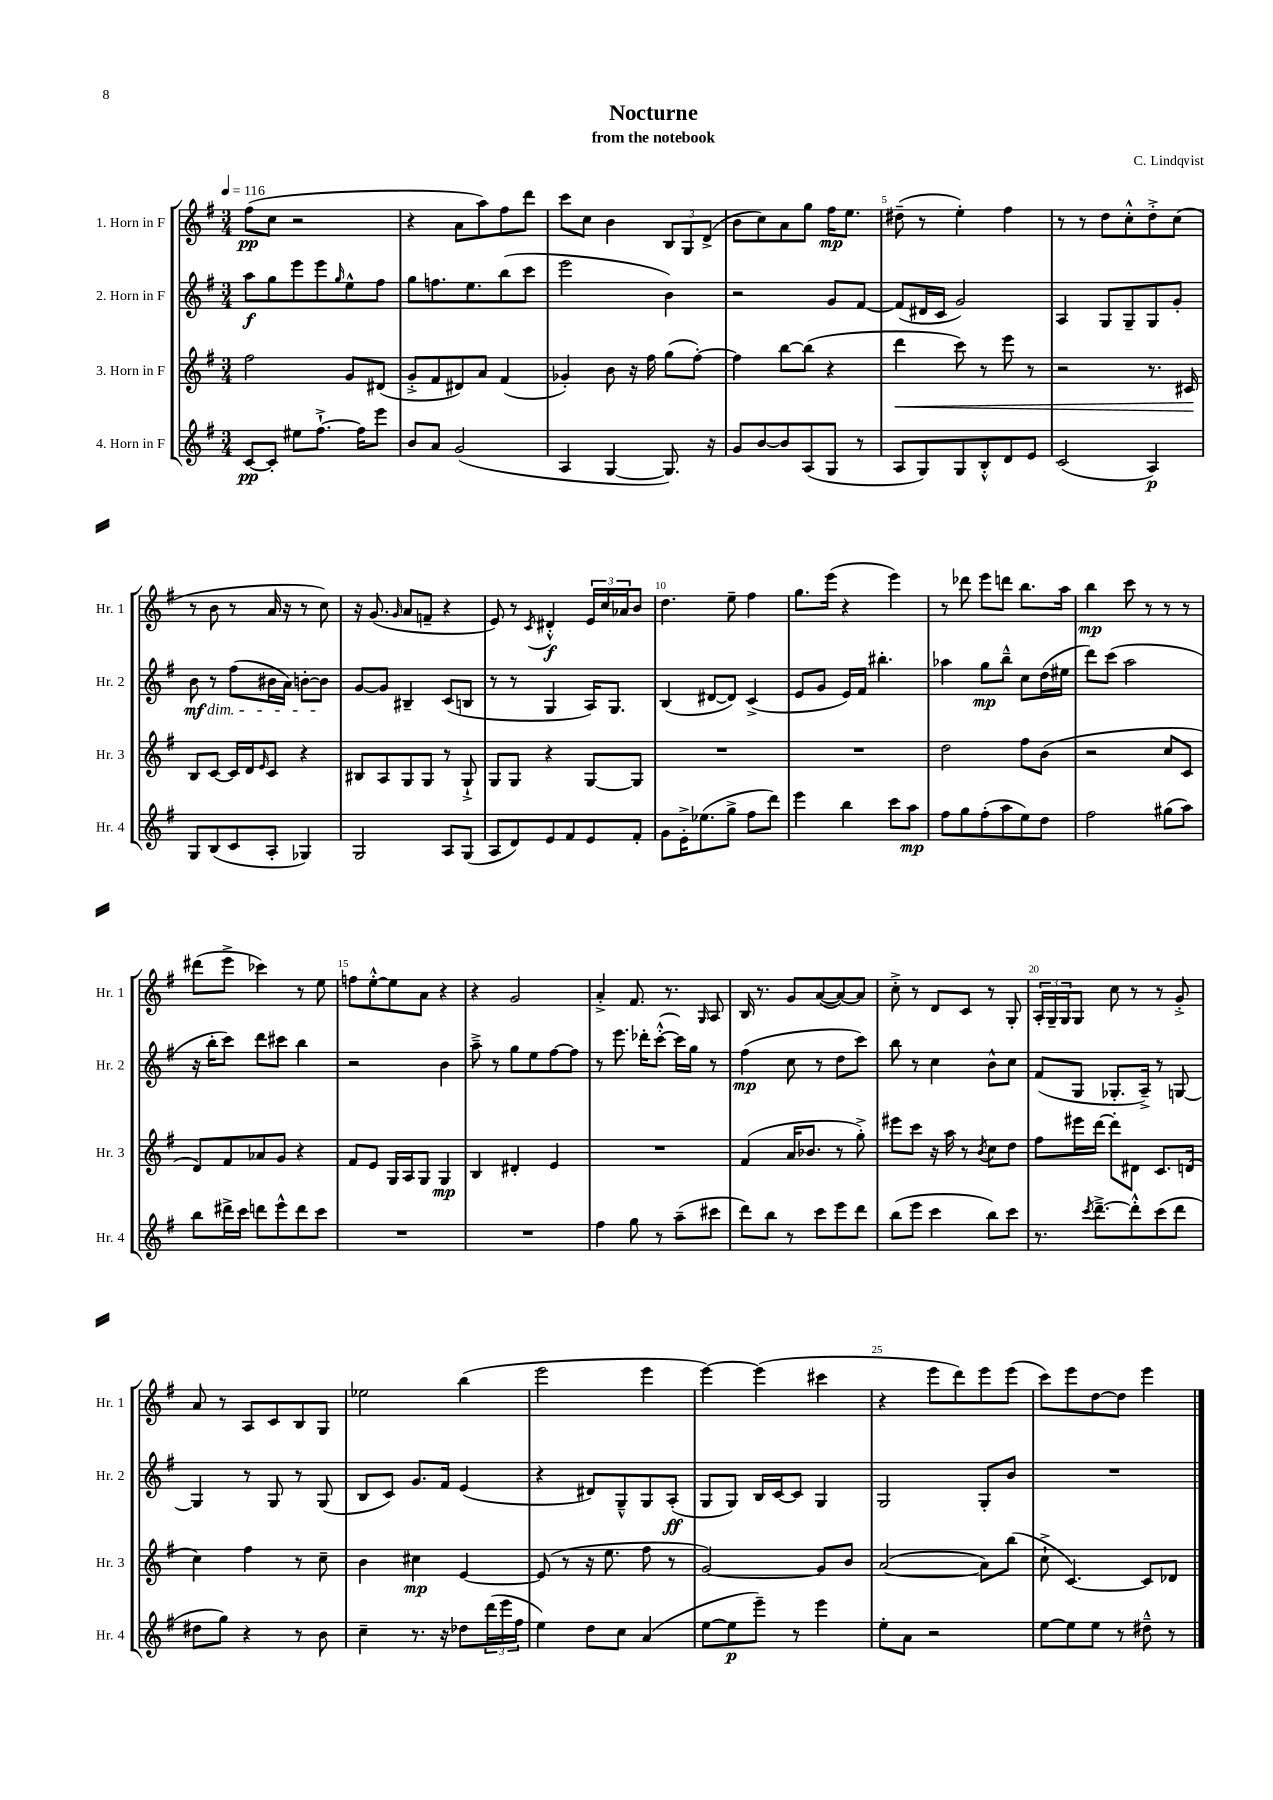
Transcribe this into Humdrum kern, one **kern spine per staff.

**kern	**kern	**kern	**kern
*staff4	*staff3	*staff2	*staff1
*clefG2	*clefG2	*clefG2	*clefG2
*k[f#]	*k[f#]	*k[f#]	*k[f#]
*M3/4	*M3/4	*M3/4	*M3/4
*MM116	*MM116	*MM116	*MM116
[8c	2ff#	8aa	(8ff#
8c']	.	8gg	8cc
8ee#	.	8eee	2r
[8.ff#`^	.	8eee	.
.	.	16qqgg	.
.	8g	8ee^^	.
16ff#]	.	.	.
8eee	(8d#	8ff#	.
=	=	=	=
8b	8g'^	8gg	4r
8a	8f#	8.ff	.
(2g	8d#)	.	8a
.	.	8.ee	.
.	8a	.	8aa)
.	(4f#	(8bb	8ff#
.	.	8ccc	8ddd
=	=	=	=
4A	4g-')	2eee	8ccc
.	.	.	8cc
[4G	8b	.	4b
.	16r	.	.
.	16ff#	.	.
8.G])	(8gg	4b)	12B
.	.	.	12G
.	[8ff#')	.	.
.	.	.	(12d^
16r	.	.	.
=	=	=	=
8g	4ff#]	2r	8b
[8b	.	.	8cc)
8b]	[8bb	.	8a
(8A	(8bb]	.	8gg
8G	4r	8g	16ff#
.	.	.	8.ee
8r	.	[8f#	.
=	=	=	=
8A	4ddd	(8f#]	(8dd#~
8G)	.	16d#	8r
.	.	16c	.
8G	8ccc)	2g)	4ee')
8B'^^	8r	.	.
8d	8eee	.	4ff#
8e	8r	.	.
=	=	=	=
(2c	2r	4A	8r
.	.	.	8r
.	.	8G	8dd
.	.	8G~	8cc'^^
4A)	8.r	8G	8dd'^
.	.	8g'	(8cc
.	16c#	.	.
=	=	=	=
8G	8B	8b	8r
(8B	[8c	8r	8b
8c	16c]	(8ff#	8r
.	16d	.	.
.	16qqe	.	.
8A'	8c	16b#	16a
.	.	16a)	16r
4G-)	4r	[8b'	8r
.	.	8b]	8cc)
=	=	=	=
2G	8B#	[8g	16r
.	.	.	(8.g
.	8A	8g]	.
.	.	.	16qqg
.	8G	4B#~	8a
.	8G	.	8f~
8A	8r	(8c	4r
(8G	8G`^	8B	.
=	=	=	=
8A	8G	8r	8e)
8d)	8G	8r	8r
.	.	.	8qc
8e	4r	4G	4d#'^^
8f#	.	.	.
8e	[8G	16A)	24e
.	.	.	24cc
.	.	8.G	.
.	.	.	24a-
8f#'	8G]	.	8b
=	=	=	=
8g	2.r	(4B	4.dd
16e'^	.	.	.
(8.ee-	.	.	.
.	.	[8d#	.
8gg^	.	8d#])	8ee~
8ff#	.	(4c^	4ff#
8ddd)	.	.	.
=	=	=	=
4eee	2.r	8e	8.gg
.	.	8g	.
.	.	.	(16eee
4bb	.	16e)	4r
.	.	16f#	.
.	.	4.bb#'	.
8ccc	.	.	4eee)
8aa	.	.	.
=	=	=	=
8ff#	2dd	4aa-	8r
8gg	.	.	8ddd-
(8ff#'	.	8gg	8eee
8aa	.	8bb~^^	8ddd
8ee)	8ff#	8cc	8.bb
8dd	(8b	(16dd	.
.	.	16ee#	16aa
=	=	=	=
2ff#	2r	8ddd)	4bb
.	.	(8ccc	.
.	.	2aa	8ccc
.	.	.	8r
(8gg#	8cc	.	8r
8aa)	8c	.	8r
=	=	=	=
8bb	8d)	16r	(8ddd#
.	.	16bb'	.
16ddd#^	8f#	8ccc)	8eee^
16ccc	.	.	.
8ddd	8a-	8ddd	4ccc-)
8eee^^	8g	8ccc#	.
8ddd	4r	4bb	8r
8ccc	.	.	8ee
=	=	=	=
2.r	8f#	2r	8ff
.	8e	.	[8ee'^^
.	16G	.	8ee]
.	16A	.	.
.	8G	.	8a
.	4G	4b	4r
=	=	=	=
2.r	4B	8aa~^	4r
.	.	8r	.
.	4d#'	8gg	2g
.	.	8ee	.
.	4e	[8ff#	.
.	.	8ff#]	.
=	=	=	=
4ff#	2.r	8r	4a'^
.	.	8.eee	.
8gg	.	.	8.f#
.	.	16ddd-'	.
8r	.	([8ccc'^^	.
.	.	.	8.r
(8aa~	.	16ccc])	.
.	.	16gg	.
.	.	.	16qqG
8ccc#	.	8r	8A
=	=	=	=
8ddd)	(4f#	(4ff#	16B
.	.	.	8.r
8bb	.	.	.
8r	16a	8cc	8g
.	8.b-	.	.
8ccc	.	8r	([8a
8eee	8r	8dd	8a_)
8ddd	8gg'^)	8ccc)	8a]
=	=	=	=
(8bb	8eee#	8bb	8cc'^
8eee	8ccc	8r	8r
4ccc	16r	4cc	8d
.	16aa	.	.
.	8r	.	8c
.	8qb	.	.
8bb)	8cc	8b^^	8r
8ccc	8dd	8cc	8G'
=	=	=	=
8.r	8ff#	(8f#	24A'
.	.	.	24G~
.	.	.	24G
.	16eee#	8G	8G
8qccc	.	.	.
[8.ddd~^	[16ddd	.	.
.	8ddd']	8.G-'	8cc
8ddd'^^]	8d#	.	8r
.	.	16A~^)	.
(8ccc	8.c	8r	8r
8ddd	.	[8G	8g'^
.	(16d	.	.
=	=	=	=
8dd#	4cc)	4G]	8a
8gg)	.	.	8r
4r	4ff#	8r	8A
.	.	8G	8c
8r	8r	8r	8B
8b	8cc~	(8G	8G
=	=	=	=
4cc~	4b	8B	2ee-
.	.	8c)	.
8.r	4cc#	8.g	.
16r	.	16f#	.
8dd-	[4e	(4e	(4bb
(24ddd	.	.	.
24eee	.	.	.
24ff#	.	.	.
=	=	=	=
4ee)	(8e]	4r	2eee
.	8r	.	.
8dd	16r	8d#)	.
.	8.ee	.	.
8cc	.	8G~^^	.
(4a	8ff#	8G	4eee
.	8r	(8A'	.
=	=	=	=
[8ee	[2g)	8G	[4eee)
8ee]	.	8G)	.
8eee~)	.	16B	(4eee]
.	.	[16c	.
8r	.	8c]	.
4eee	8g]	4G	4ccc#
.	8b	.	.
=	=	=	=
8ee'	([2a	2G	4r
8a	.	.	.
2r	.	.	8eee
.	.	.	8ddd)
.	8a])	8G'	8eee
.	(8bb	8b	(8eee
=	=	=	=
[8ee	8cc`^	2.r	8ccc)
8ee]	[4.c)	.	8eee
8ee	.	.	[8dd
8r	.	.	8dd]
8dd#~^^	8c]	.	4eee
8r	8d-	.	.
==	==	==	==
*-	*-	*-	*-
